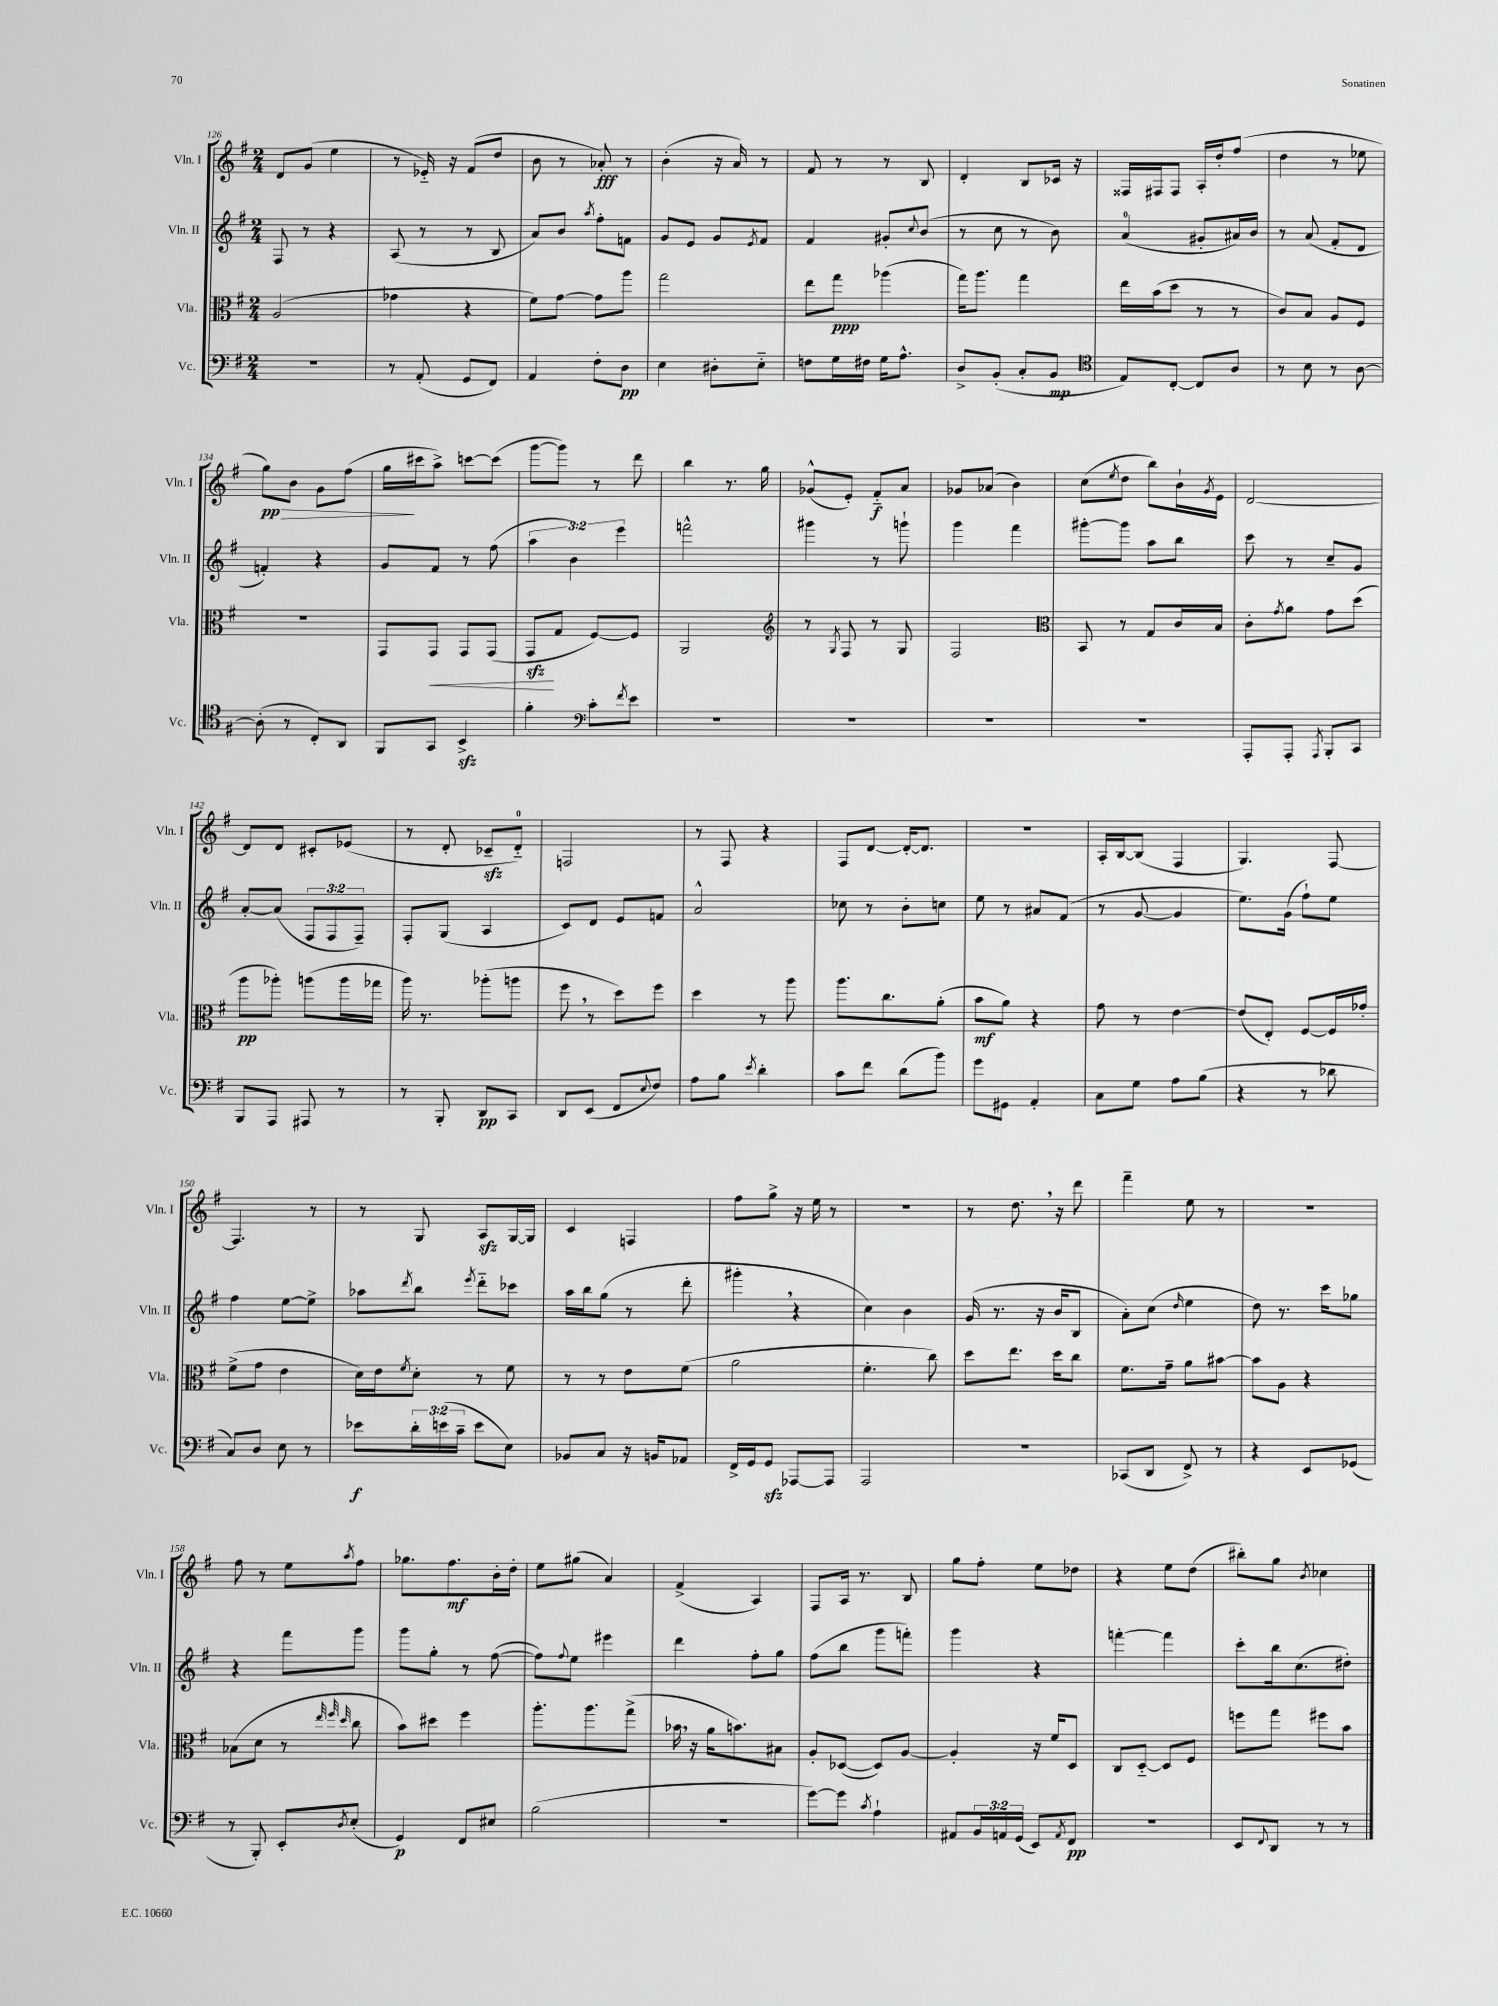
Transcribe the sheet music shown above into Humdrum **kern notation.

**kern	**kern	**kern	**kern
*staff4	*staff3	*staff2	*staff1
*clefF4	*clefC3	*clefG2	*clefG2
*k[f#]	*k[f#]	*k[f#]	*k[f#]
*M2/4	*M2/4	*M2/4	*M2/4
2r	(2A/	8F#/	8d/L
.	.	8r	(8g/J
.	.	4r	4ee\
=	=	=	=
8r	4g-\	(8A/	8r
(8AA'/	.	8r	16e-'~/)
.	.	.	16r
8GG/L	4r	8r	(8f#/L
8FF#/J)	.	8B/	8dd/J
=	=	=	=
4AA/	8f#\L)	8a/L)	8b\
.	[8g\J	8b/J	8r
.	.	8qaa/	.
8F#'\L	8g\]L	8ff#'\L	8a-'/)
8D\J	8aa\J	8f\J	8r
=	=	=	=
4E\	2gg\	8g/L	(4b'\
.	.	8e/J	.
8D#'\L	.	8g/L	16r
.	.	.	16a/)
.	.	8qe/	.
8E'~\J	.	8f#/J	8r
=	=	=	=
8F\L	8ee\L	4f#/	8f#/
16G\L	8gg\J	.	8r
16F#\JJ	.	.	.
16G\LK	(4aa-\	8g#'/L	8r
8.A^^\J	.	.	.
.	.	8qqcc/	.
.	.	(8b/J	8B/
=	=	=	=
8D^/L	16gg\LK)	8r	4d'/
.	8.aa\J	.	.
(8BB'/J	.	8cc\	.
8C'/L	4gg\	8r	8B/L
8BB/J	.	8b\)	16c-/Jk
.	.	.	16r
=	=	=	=
*clefC4	*	*	*
8E/L)	16ee\LL	(4a/	16F##/LL
.	(16b\J	.	16F#/J
[8C'/J	8dd\J	.	8F#/J
8C/]L	8r	8g#'/L	16A'/LL
.	.	.	16dd'/J
8A/J	8r	16a#/L)	(8ff#/J
.	.	16b/JJ	.
=	=	=	=
8r	8c/L)	8r	4dd\
8B\	8B/J	(8a/	.
8r	8A/L	8f#'/L	8r
[8A\	8F#/J	8d/J	8ee-\
=	=	=	=
(8A'\]	2r	4f'/)	8gg\L)
8r	.	.	8b\J
8C'/L)	.	4r	8g\L
8AA/J	.	.	(8ff#\J
=	=	=	=
8FF#/L	8GG/L	8g/L	16gg\LL
.	.	.	16ccc#\J
8GG/J	8GG/J	8f#/J	8aa^\J)
4BB^/	8GG/L	8r	[8ccc\L
.	(8GG/J	(8ff#\	(8ccc\]J
=	=	=	=
4f#'\	8GG/L	6aa\	[8ggg\L
.	8G/J	.	8ggg\]J)
.	.	6b\)	.
*clefF4	*	*	*
8c'\L	[8F#/L)	.	8r
.	.	6eee\	.
8qf#/	.	.	.
8e\J	8F#/]J	.	8ddd\
=	=	=	=
2r	2AA/	2fff^^\	4bb\
.	.	.	8.r
.	.	.	16gg\
=	=	=	=
*	*clefG2	*	*
2r	8r	4ggg#\	(8g-^^/L
.	8qG/	.	.
.	8F#/	.	8e'/J)
.	8r	8r	8f#'~/L
.	8G/	8ggg`\	8a/J
=	=	=	=
2r	2F#/	4ggg\	8g-/L
.	.	.	(8a-/J
.	.	4fff#\	4b\)
=	=	=	=
*	*clefC3	*	*
2r	8BB/	[8ggg#'\L	(8cc\L
.	.	.	8qee/
.	8r	8ggg#\]J	8dd\J
.	8G/L	8aa\L	8bb\L)
.	16c/L	8bb\J	16b`\L
.	.	.	8qg/
.	16B/JJ	.	16e\JJ
=	=	=	=
8AAA'/L	8c'\L	8ccc\	[2d/
.	8qg/	.	.
8AAA'/J	8a\J	8r	.
8qAAA/	.	.	.
8BBB'/L	8g\L	8cc~/L	.
8CC/J	(8dd\J	8g/J	.
=	=	=	=
8BBB/L	8aa\L	[8a'/L	8d/]L
8AAA/J	8aa-'\J)	(8a/]J	8d/J
8AAA#/	(8aa\L	12F#/L	8c#'/L
.	.	12F#/	.
8r	16aa\L	.	(8e-/J
.	.	12F#~/J)	.
.	16gg-\JJ	.	.
=	=	=	=
8r	16aa\)	8F#'/L	8r
.	8.r	.	.
8BBB'/	.	(8G/J	8d'/
8DD/L	(8aa-'\L	4A/	8c-~/L
8CC/J	8aa\J	.	8d'~/J)
=	=	=	=
8DD/L	8ff#\	8c/L)	2F/
(8EE/J	8r	8d/J	.
8FF#/L	8dd\L)	8e/L	.
8qqE/	.	.	.
8F#/J)	8ff#\J	8f/J	.
=	=	=	=
8A\L	4dd\	2a^^/	8r
8B\J	.	.	8F#/
8qe/	.	.	.
4d'\	8r	.	4r
.	8aa\	.	.
=	=	=	=
8c\L	8.aa\L	8cc-\	8F#/L
8f#\J	.	8r	[8d/J
.	8.cc\	.	.
(8d\L	.	8b'\L	16d'/_LK
.	.	.	8.d/]J
8b\J)	(8a'\J	8cc\J	.
=	=	=	=
8g\L	8b\L	8ee\	2r
8GG#\J	8a\J)	8r	.
4AA'/	4r	8a#/L	.
.	.	(8f#/J	.
=	=	=	=
8C\L	8g\	8r	16A'/LL
.	.	.	[16B/J
8G\J	8r	[8g/	(8B/]J
8A\L	[4e\	4g/]	4F#/
(8B\J	.	.	.
=	=	=	=
4r	(8e/]L	8.ee\L)	4.G/)
.	8E'/J)	.	.
.	.	(16g\Jk	.
8r	[8F#/L	8ff#`\L)	.
8d-\	16F#/]L	8ee\J	[8F#/
.	16g-'/JJ	.	.
=	=	=	=
8C/L)	(8f#^\L	4ff#\	4.F#/]
8D/J	8g\J	.	.
8E\	4e\	[8ee\L	.
8r	.	8ee^\]J	8r
=	=	=	=
8e-\L	16d\LL)	8aa-\L	8r
.	16e\J	.	.
.	8qf#/	8qddd/	.
24d'\L	8d'\J	8bb\J	8G/
(24e\	.	.	.
24c~\JJ	.	.	.
.	.	8qeee/	.
8e\L	8r	8ddd'~\L	8A/L
8E\J)	8f#\	8ccc-\J	[16G/L
.	.	.	16G/]JJ
=	=	=	=
8BB-/L	8r	16aa\LL	4c/
.	.	16bb\J	.
8C/J	8r	(8gg\J	.
16r	8e\L	8r	4F/
16BB/LK	.	.	.
8AA-/J	(8f#\J	8ddd'\	.
=	=	=	=
16FF#^/LL	2a\	4ggg#'\	8ff#\L
16GG/J	.	.	.
8GG/J	.	.	8gg^\J
[8AAA-/L	.	4r	16r
.	.	.	16ee\
8AAA-/]J	.	.	8r
=	=	=	=
2AAA/	4.f#'\	4cc\)	2r
.	.	4b\	.
.	8cc\)	.	.
=	=	=	=
2r	8dd\L	(16g/	8r
.	.	8.r	.
.	8.ee\J	.	8.dd\
.	.	16r	.
.	16dd\LK	16b/LK	16r
.	8cc\J	8B/J	8ddd\
=	=	=	=
(8CC-/L	8.f#\L	8a'\L)	4fff#~\
8DD/J	.	(8cc\J	.
.	16g~\Jk	.	.
.	.	16qqdd/	.
8FF#^/)	8a\L	4ee\	8ee\
8r	[8b#\J	.	8r
=	=	=	=
4r	8b#\]L	8dd\)	2r
.	8A\J	8.r	.
8EE/L	4r	.	.
.	.	16ccc\LK	.
(8GG-/J	.	8gg-\J	.
=	=	=	=
8r	(8B-\L	4r	8ff#\
8BBB'/)	8d\J	.	8r
8EE'/L	8r	8fff#\L	8ee\L
.	32qqee/	.	.
.	32qqff#/	.	.
8qD/	32qqdd/	.	8qaa/
(8E'/J	8cc\	8ggg\J	8ff#\J
=	=	=	=
4GG/)	8b\L)	8ggg\L	8.gg-\L
.	8dd#\J	8gg'\J	.
.	.	.	8.ff#\
8FF#/L	4ff#\	8r	.
8E#/J	.	([8ff#\	16b'\L
.	.	.	16dd'\JJ
=	=	=	=
(2B\	8.aa'\L	8ff#\]L)	8ee\L
.	.	8qqff#/	.
.	.	8ee\J	(8gg#\J
.	8.aa\	.	.
.	.	4eee#\	4a/)
.	(8gg^\J	.	.
=	=	=	=
2r	16b-\	4ddd\	(4f#^/
.	16r	.	.
.	16a\LK	.	.
.	8.b\)	.	.
.	.	8ff#'\L	4A/)
.	8B#\J	8gg\J	.
=	=	=	=
[8g\L)	8A'/L	(8ff#\L	8F#/L
8g\]J	([8D-/J	8bb\J	16A/Jk
.	.	.	8.r
8qc/	.	.	.
4A`\	8D-/]L)	8ggg\L	.
.	[8A/J	8fff'\J)	8B/
=	=	=	=
8AA#/L	4A'/]	4ggg\	8gg\L
24BB/L	.	.	8ff#'\J
24AA/	.	.	.
(24GG/JJ	.	.	.
8EE/L)	16r	4r	8ee\L
.	16f#/LK	.	.
8qAA/	.	.	.
8FF#/J	8D/J	.	8dd-\J
=	=	=	=
2r	8C/L	[4fff'\	4r
.	[8D'~/J	.	.
.	8D/]L	4fff\]	8ee\L
.	8F#/J	.	(8dd\J
=	=	=	=
8EE/L	8ff\L	8ccc'\L	8bb#'\L)
8qqFF#/	.	.	.
8DD/J	8gg\J	16bb\k	8gg\J
.	.	(8.cc\	.
.	.	.	8qb/
8r	8ff#\L	.	4cc-\
8r	8b\J	8dd#'\J)	.
==	==	==	==
*-	*-	*-	*-
